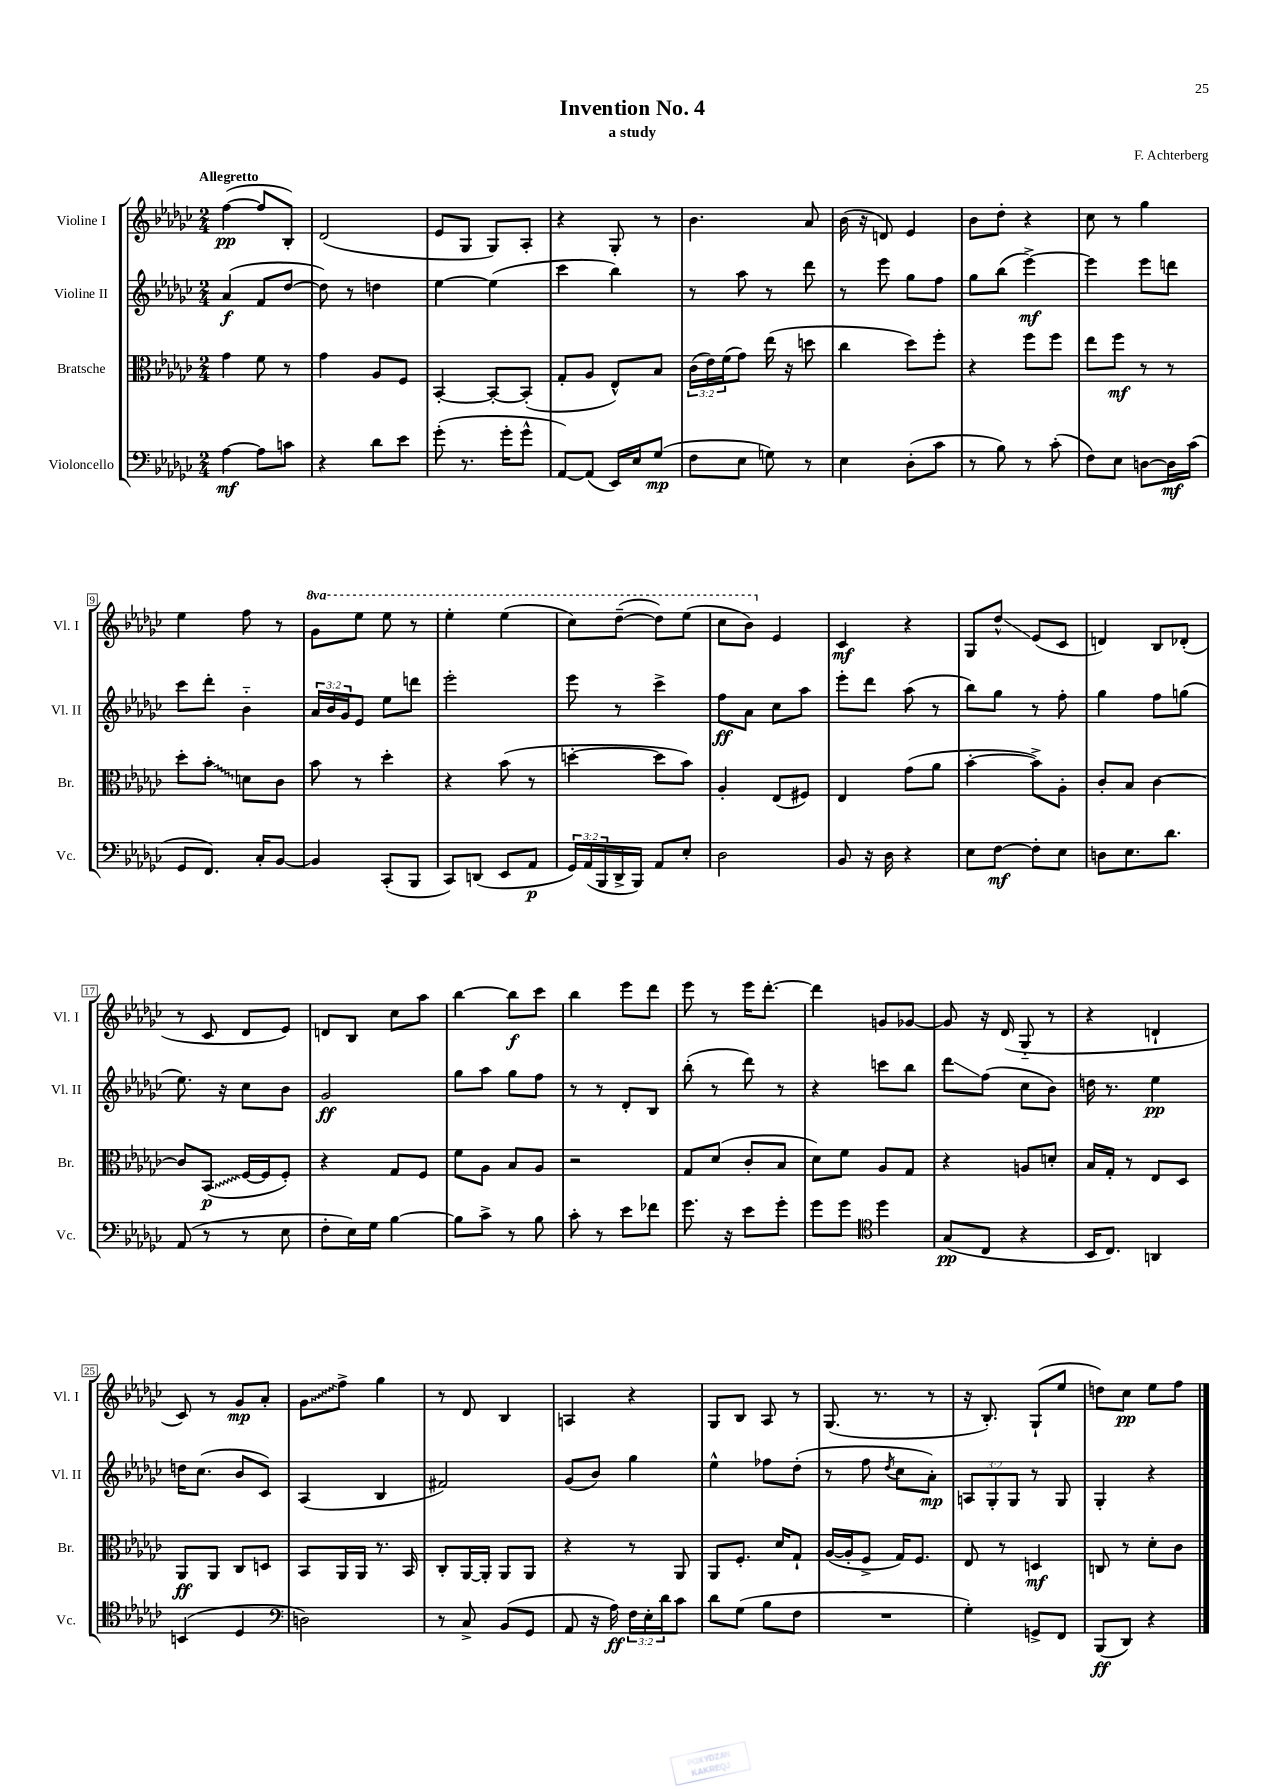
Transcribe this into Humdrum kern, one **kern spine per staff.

**kern	**kern	**kern	**kern
*staff4	*staff3	*staff2	*staff1
*clefF4	*clefC3	*clefG2	*clefG2
*k[b-e-a-d-g-c-]	*k[b-e-a-d-g-c-]	*k[b-e-a-d-g-c-]	*k[b-e-a-d-g-c-]
*M2/4	*M2/4	*M2/4	*M2/4
[4A-	4g-	(4a-	([4ff
8A-]	8f	8f	8ff]
8c	8r	[8dd-	8B-')
=	=	=	=
4r	4g-	8dd-])	(2d-
.	.	8r	.
8d-	8A-	4dd	.
8e-	8F	.	.
=	=	=	=
(8g-'	[4BB-'	[4ee-	8e-
8.r	.	.	8G-
.	8BB-'_	(4ee-]	8G-)
16g-'	.	.	.
8g-^^	(8BB-']	.	8A-'
=	=	=	=
[8AA-)	8G-'	4ccc-	4r
(8AA-]	8A-	.	.
16EE-)	8E-^^)	4bb-)	8G-'
16E-	.	.	.
(8G-	8B-	.	8r
=	=	=	=
8F	(24c-	8r	4.b-
.	24e-)	.	.
.	(24f	.	.
8E-	8g-)	8aa-	.
8G)	(16ee-	8r	.
.	16r	.	.
8r	8dd	8ddd-	8a-
=	=	=	=
4E-	4cc-	8r	(16b-
.	.	.	16r
.	.	8eee-	8d)
(8D-'	8dd-)	8gg-	4e-
8c-	8ff'	8ff	.
=	=	=	=
8r	4r	8gg-	8b-
8B-)	.	(8bb-	8dd-'
8r	8ff	[4eee-^)	4r
(8c-'	8ff	.	.
=	=	=	=
8F)	8ee-	4eee-]	8cc-
8E-	8ff	.	8r
[8D	8r	8eee-	4gg-
16D]	8r	8ddd	.
(16c-	.	.	.
=	=	=	=
8GG-	8dd-'	8ccc-	4ee-
8.FF)	8b-'	8ddd-'	.
.	8d	4b-'~	8ff
16C-'	.	.	.
[8BB-	8c-	.	8r
=	=	=	=
4BB-]	8b-	24a-	8gg-
.	.	24b-	.
.	.	24g-	.
.	8r	8e-	8eee-
(8CC-'	4dd-'	8ee-	8eee-
8BBB-	.	8ddd	8r
=	=	=	=
8CC-)	4r	2eee-'	4eee-'
(8DD	.	.	.
8EE-	(8b-	.	(4eee-
8AA-	8r	.	.
=	=	=	=
24GG-)	[4dd'	8eee-	8ccc-)
(24AA-	.	.	.
24BBB-	.	.	.
16DD-^	.	8r	([8ddd-~
16BBB-)	.	.	.
8AA-	8dd]	4ccc-^	8ddd-])
8E-'	8b-)	.	(8eee-
=	=	=	=
2D-	4A-'	8ff	8ccc-
.	.	8a-	8bb-)
.	(8E-	8cc-	4e-
.	8F#)	8aa-	.
=	=	=	=
8BB-	4E-	8eee-'	4c-
16r	.	8ddd-	.
16D-	.	.	.
4r	(8g-	(8aa-	4r
.	8a-	8r	.
=	=	=	=
8E-	[4b-'	8bb-)	8G-
[8F	.	8gg-	8dd-^^
8F']	8b-^])	8r	(8e-
8E-	8A-'	8ff'	8c-
=	=	=	=
8D	8c-'	4gg-	4d)
8.E-	8B-	.	.
.	[4c-	8ff	8B-
8.d-	.	.	.
.	.	(8gg	(8d-'
=	=	=	=
(8AA-	8c-]	8.ee-)	8r
8r	(8BB-	.	8c-
.	.	16r	.
8r	[16F	8cc-	8d-
.	16F]	.	.
8E-	8F')	8b-	8e-)
=	=	=	=
8F'	4r	2g-	8d
16E-)	.	.	8B-
16G-	.	.	.
[4B-	8G-	.	8cc-
.	8F	.	8aa-
=	=	=	=
8B-]	8f	8gg-	[4bb-
8c-^	8A-	8aa-	.
8r	8B-	8gg-	8bb-]
8B-	8A-	8ff	8ccc-
=	=	=	=
8c-'	2r	8r	4bb-
8r	.	8r	.
8e-	.	8d-'	8eee-
8f-	.	8B-	8ddd-
=	=	=	=
8.g-	8G-	(8bb-'	8eee-
.	(8d-	8r	8r
16r	.	.	.
8e-	8c-'	8ddd-)	16eee-
.	.	.	[8.ddd-'
8g-'	8B-	8r	.
=	=	=	=
8g-	8d-)	4r	4ddd-]
8g-	8f	.	.
*clefC4	*	*	*
4dd-	8A-	8ccc	8g
.	8G-	8bb-	[8g-
=	=	=	=
(8G-	4r	8ddd-	8g-]
8C-	.	(8ff	16r
.	.	.	(16d-
4r	8A	8cc-	8G-'~
.	8d'	8b-)	8r
=	=	=	=
16BB-	16B-	16dd	4r
8.C-)	16G-'	8.r	.
.	8r	.	.
4AA	8E-	4ee-	4d`
.	8D-	.	.
=	=	=	=
(4BB	8AA-	16dd	8c-)
.	.	(8.cc-	.
.	8AA-	.	8r
4D-	8C-	8b-	8g-
.	8D	8c-)	8a-'
=	=	=	=
*clefF4	*	*	*
2D)	8BB-	(4A-	8g-
.	16AA-	.	8ff^
.	16AA-	.	.
.	8.r	4B-	4gg-
.	16BB-	.	.
=	=	=	=
8r	8C-'	2f#)	8r
8C-^	[16AA-	.	8d-
.	16AA-']	.	.
(8BB-	8AA-	.	4B-
8GG-	8AA-	.	.
=	=	=	=
8AA-	4r	(8g-	4A
16r	.	8b-)	.
16A-)	.	.	.
24F	8r	4gg-	4r
24E-'	.	.	.
24d-	.	.	.
8c-	8AA-	.	.
=	=	=	=
8d-	8AA-	4ee-^^	8G-
(8G-	8.F'	.	8B-
8B-	.	8ff-	8A-
.	16d-	.	.
8F	8G-`	(8dd-'	8r
=	=	=	=
2r	([16A-	8r	(8.G-
.	16A-']	.	.
.	8F^	8ff	.
.	.	.	8.r
.	.	8qdd-	.
.	16G-)	8cc-	.
.	8.F	.	.
.	.	8a-')	8r
=	=	=	=
4G-')	8E-	12A	16r
.	.	.	8.B-')
.	.	12G-'	.
.	8r	.	.
.	.	12G-	.
8GG^	4D	8r	(8G-`
8FF	.	8G-	8ee-
=	=	=	=
(8BBB-	8C	4G-'	8dd)
8DD-)	8r	.	8cc-
4r	8d-'	4r	8ee-
.	8c-	.	8ff
==	==	==	==
*-	*-	*-	*-
